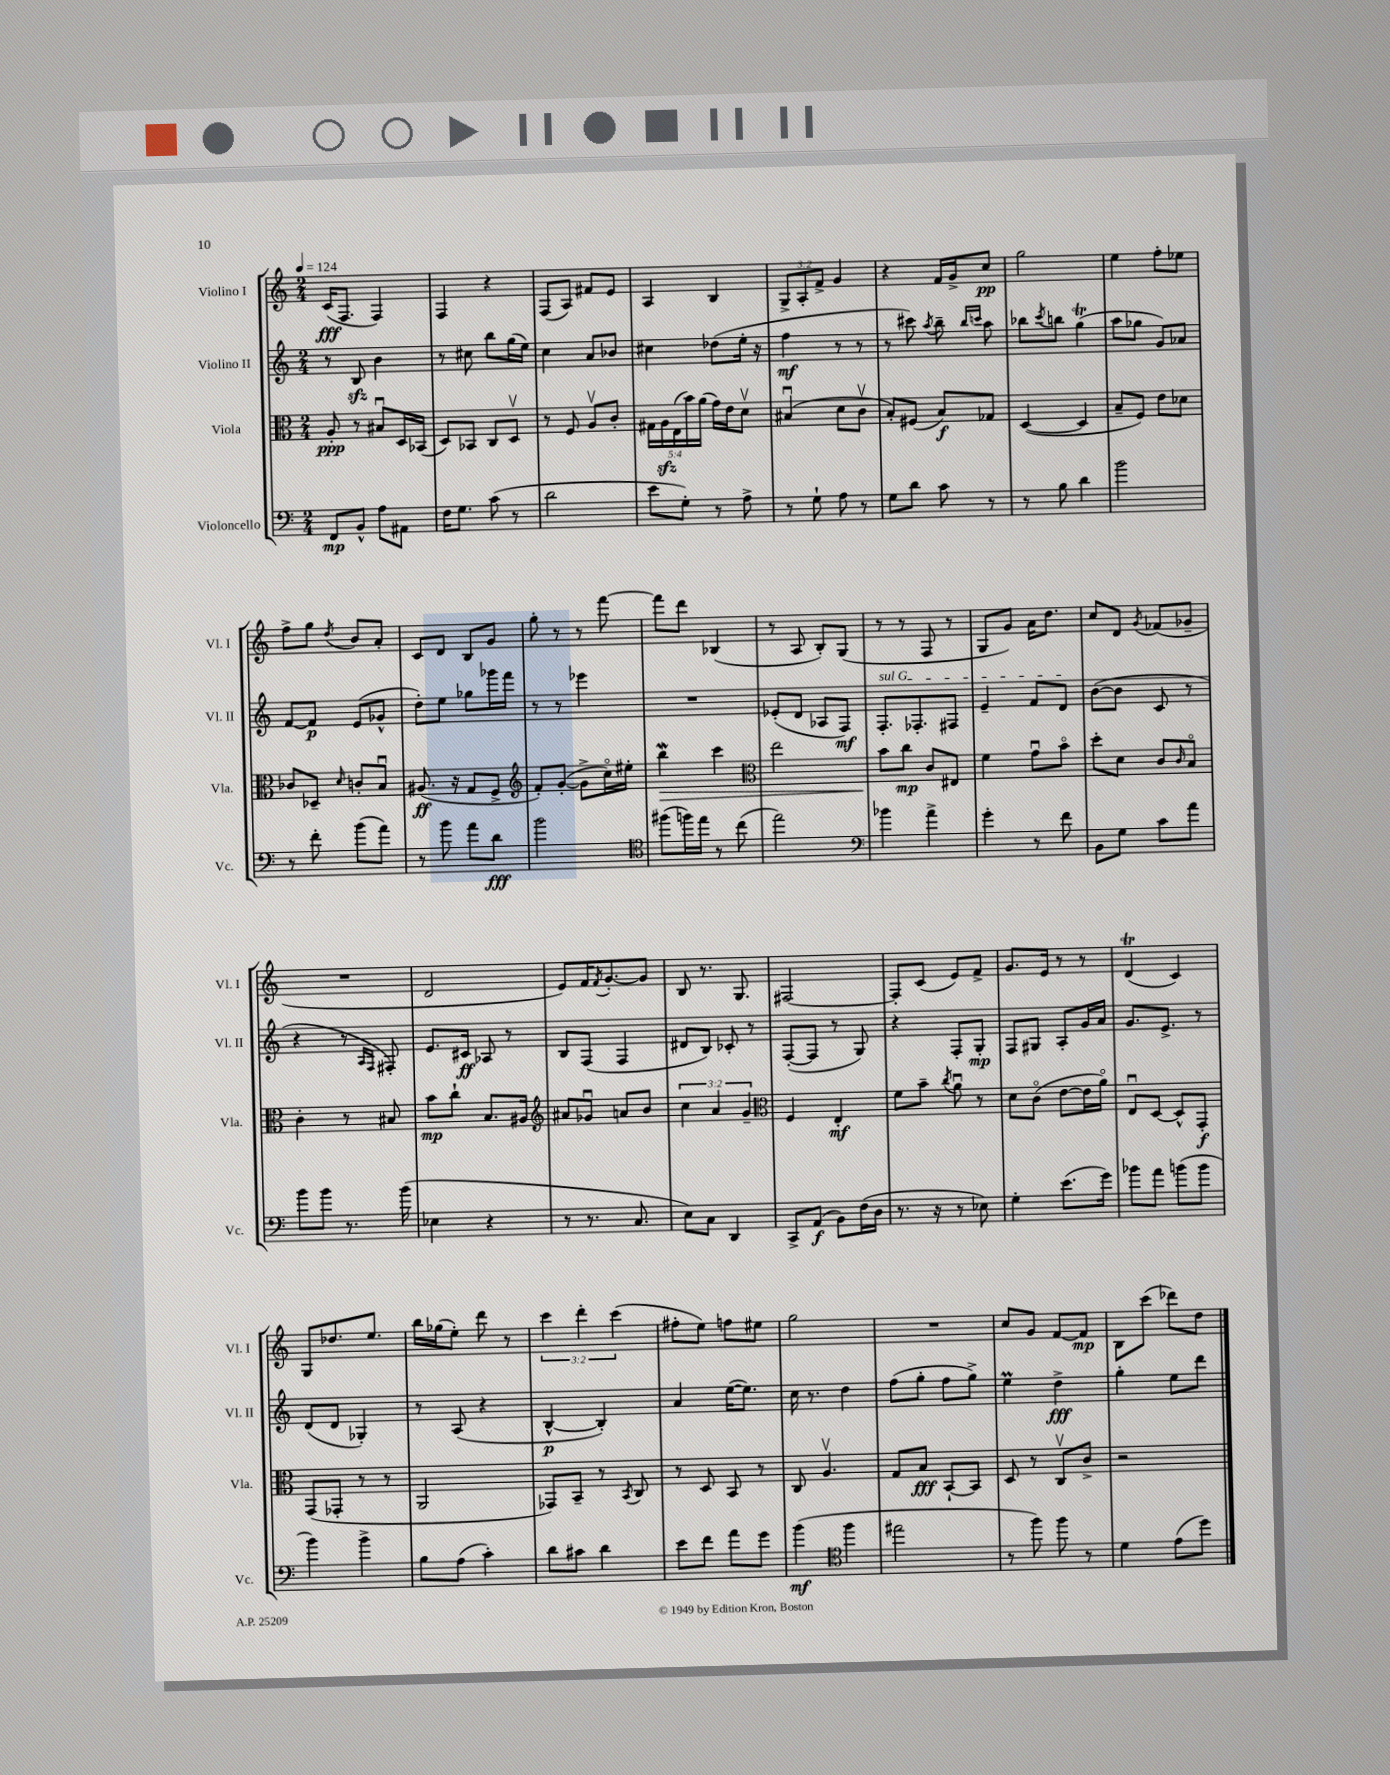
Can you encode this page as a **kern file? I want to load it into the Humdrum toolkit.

**kern	**dynam	**kern	**dynam	**kern	**dynam	**kern	**dynam
*part4	*part4	*part3	*part3	*part2	*part2	*part1	*part1
*staff4	*staff4	*staff3	*staff3	*staff2	*staff2	*staff1	*staff1
*I"Violoncello	*	*I"Viola	*	*I"Violino II	*	*I"Violino I	*
*I'Vc.	*	*I'Vla.	*	*I'Vl. II	*	*I'Vl. I	*
*clefF4	*	*clefC3	*	*clefG2	*	*clefG2	*
*k[]	*	*k[]	*	*k[]	*	*k[]	*
*M2/4	*	*M2/4	*	*M2/4	*	*M2/4	*
*MM124	*	*MM124	*	*MM124	*	*MM124	*
=1	=1	=1	=1	=1	=1	=1	=1
8FF/L	mp	8A'/	ppp	8r	.	(16c/KL	fff
.	.	.	.	.	.	8.F/J	.
8BB^^/J	.	8r	.	8Bzz/	.	.	.
8A\L	.	8B#Xu/L	.	4b\	.	4F/)	.
8AA#X\J	.	16D/L	.	.	.	.	.
.	.	(16BB-X/JJ	.	.	.	.	.
=2	=2	=2	=2	=2	=2	=2	=2
16F\KL	.	8D/L)	.	8r	.	4F/	.
8.G\J	.	.	.	.	.	.	.
.	.	8BB-X/J	.	8cc#X\	.	.	.
(8c\	.	8C/L	.	8bb\L	.	4r	.
8r	.	8Dv/J	.	(16gg\L	.	.	.
.	.	.	.	16ee\JJ)	.	.	.
=3	=3	=3	=3	=3	=3	=3	=3
2d\	.	8r	.	4cc\	.	(8F/L	.
.	.	8F/	.	.	.	8A/J)	.
.	.	8Av/L	.	8a/L	.	8f#X/L	.
.	.	8c'/J	.	8b-X/J	.	8e/J	.
=4	=4	=4	=4	=4	=4	=4	=4
8e\L	.	20G#X\LL	.	4cc#X\	.	4A/	.
.	.	20Azz\	.	.	.	.	.
.	.	(20E\	.	.	.	.	.
8G'\J)	.	.	.	.	.	.	.
.	.	20b\)	.	.	.	.	.
.	.	(20a\JJ	.	.	.	.	.
8r	.	16g\LL)	.	(8dd-X\L	.	4B/	.
.	.	16e\J	.	.	.	.	.
8A^\	.	8dv\J	.	16ee'\Jk	.	.	.
.	.	.	.	16r	.	.	.
=5	=5	=5	=5	=5	=5	=5	=5
8r	.	(4B#Xu/	.	4ff\	mf	12G^/L	.
.	.	.	.	.	.	12A'/	.
8G`\	.	.	.	.	.	.	.
.	.	.	.	.	.	12f^/J	.
8A\	.	8d\L	.	8r	.	4g/	.
8r	.	8cv\J	.	8r	.	.	.
=6	=6	=6	=6	=6	=6	=6	=6
8G\L	.	8B'/L)	.	8r	.	4r	.
8d\J	.	(8F#X/J	.	8ccc#X\)	.	.	.
.	.	.	.	8qaa/	.	.	.
8c\	.	8B/L)	f	8bb~\	.	16f/LL	.
.	.	.	.	.	.	16g^/J	.
.	.	.	.	16qqbb/LL	.	.	.
.	.	.	.	16qqcccn/JJ	.	.	.
8r	.	8G-X/J	.	8aa\	.	8cc/J	pp
=7	=7	=7	=7	=7	=7	=7	=7
8r	.	([4D/	.	8bb-X\L	.	2gg\	.
.	.	.	.	8qccc/	.	.	.
8B\	.	.	.	8bbn\J	.	.	.
4d\	.	4D/]	.	(4ggT\	.	.	.
=8	=8	=8	=8	=8	=8	=8	=8
2b\	.	8B~/L	.	8aa\L	.	4ee\	.
.	.	8F/J)	.	8gg-X\J	.	.	.
.	.	8e\L	.	8g/L)	.	8ff'\L	.
.	.	8d-X\J	.	8a-X/J	.	8ee-X\J	.
!!LO:LB:g=z
=9	=9	=9	=9	=9	=9	=9	=9
8r	.	8c-X/L	.	[8f/L	.	8ff^\L	.
8f'\	.	8D-X~/J	.	8f/J]	p	8gg\J	.
.	.	16qqd/	.	.	.	8qdd/	.
(8b\L	.	8cn'/L	.	(8e/L	.	8b/L	.
8a\J)	.	8Bu/J	.	8g-X^^/J	.	8a'/J	.
=10	=10	=10	=10	=10	=10	=10	=10
8r	.	(8.A#X/	ff	8dd'\L)	.	8c/L	.
8b\	.	.	.	8ee\J	.	8d/J	.
.	.	16r	.	.	.	.	.
8a\L	.	8G/L	.	8gg-X\L	.	8B/L	.
8d\J	fff	8F^/J	.	16ggg-X\L	.	8g/J	.
.	.	.	.	16fff\JJ	.	.	.
=11	=11	=11	=11	=11	=11	=11	=11
*	*	*clefG2	*	*	*	*	*
2b\	.	8f'/L)	.	8r	.	8gg'\	.
.	.	([8g'/J	.	8r	.	8r	.
.	.	8g^\L]	.	4eee-X\	.	8r	.
.	.	16cc\L)	.	.	.	[8fff\	.
.	.	16ee#X'\JJ	.	.	.	.	.
=12	=12	=12	=12	=12	=12	=12	=12
*clefC4	*	*	*	*	*	*	*
!	!	!	!LO:HP:b	!	!	!	!
(8ff#X\L	.	4bbW\	>	2r	.	8fff\L]	.
16ffn\L)	.	.	.	.	.	8ddd\J	.
16ee\JJ	.	.	.	.	.	.	.
8r	.	4ccc\	.	.	.	(4B-X/	.
(8cc\	.	.	.	.	.	.	.
=13	=13	=13	=13	=13	=13	=13	=13
*	*	*clefC3	*	*	*	*	*
2ee\)	.	2ee\	.	(8e-X'/L	.	8r	.
.	.	.	.	8d/J	.	8A/	.
.	.	.	.	8A-X/L	.	8B'/L)	.
.	.	.	.	8F/J)	mf	(8G/J	.
=14	=14	=14	=14	=14	=14	=14	=14
*clefF4	*	*	*	*	*	*	*
!	!	!	!	!LO:TX:a:i:t=sul G	!	!	!
4b-X\	.	8b\L	.	8.F'/L	.	8r	.
.	.	8cc\J	] mp	.	.	8r	.
.	.	.	.	8.F-X'/	.	.	.
4a^\	.	8c/L	.	.	.	8F/	.
.	.	8E#X/J	.	8F#X/J	.	8r	.
=15	=15	=15	=15	=15	=15	=15	=15
4g'\	.	4f\	.	4e~/	.	8G/L	.
.	.	.	.	.	.	8g/J)	.
8r	.	8gu\L	.	8f/L	.	16a\KL	.
.	.	.	.	.	.	8.dd\J	.
8f\	.	8b\J	.	8d/J	.	.	.
=16	=16	=16	=16	=16	=16	=16	=16
8BB\L	.	8dd'\L	.	([8b\L	.	8cc/L	.
8G\J	.	8d\J	.	8b\J]	.	8d/J	.
.	.	.	.	.	.	8qg/	.
8c\L	.	8c/L	.	8c/	.	(8f-X/L	.
.	.	16qqc/	.	.	.	.	.
8a\J	.	8B/J	.	8r	.	8g-X~/J	.
!!LO:LB:g=z
=17	=17	=17	=17	=17	=17	=17	=17
8b\L	.	4c'\	.	4r	.	2r	.
8b\J	.	.	.	.	.	.	.
8.r	.	8r	.	8r	.	.	.
.	.	.	.	16qqA/LL	.	.	.
.	.	.	.	16qqF/JJ	.	.	.
.	.	8B#X/	.	8F#X'/)	.	.	.
(16b\	.	.	.	.	.	.	.
=18	=18	=18	=18	=18	=18	=18	=18
4E-X\	.	8b\L	mp	8.e/L	.	2d/	.
.	.	8cc`\J	.	.	.	.	.
.	.	.	.	16c#X/Jk	ff	.	.
4r	.	8.B/L	.	8A-X/	.	.	.
.	.	.	.	8r	.	.	.
.	.	16A#X/Jk	.	.	.	.	.
=19	=19	=19	=19	=19	=19	=19	=19
*	*	*clefG2	*	*	*	*	*
8r	.	8a#X/L	.	8B/L	.	8e/L)	.
8.r	.	8g-Xu/J	.	(8F/J	.	16f/K	.
.	.	.	.	.	.	8qf/	.
.	.	.	.	.	.	[8.g'/	.
.	.	8an/L	.	4F/	.	.	.
8.C/	.	.	.	.	.	.	.
.	.	8b/J	.	.	.	8g/J]	.
=20	=20	=20	=20	=20	=20	=20	=20
8E\L)	.	6cc\	.	8d#X/L	.	8B/	.
8C\J	.	.	.	8B/J)	.	8.r	.
.	.	6a/	.	.	.	.	.
4DD/	.	.	.	8c-X'/	.	.	.
.	.	.	.	.	.	8.G/	.
.	.	6g~/	.	.	.	.	.
.	.	.	.	8r	.	.	.
=21	=21	=21	=21	=21	=21	=21	=21
*	*	*clefC3	*	*	*	*	*
8CC^/L	.	4F/	.	([8F'/L	.	[2F#X/	.
(8AA/J	f	.	.	8F/J]	.	.	.
8BB\L)	.	4E'/	mf	8r	.	.	.
(16F\L	.	.	.	8G/)	.	.	.
16D\JJ	.	.	.	.	.	.	.
=22	=22	=22	=22	=22	=22	=22	=22
8.r	.	8f\L	.	4r	.	8F#'/L]	.
.	.	8b~\J	.	.	.	(8c/J	.
16r	.	.	.	.	.	.	.
.	.	8qcc/	.	.	.	.	.
8r	.	8au\	.	8F'/L	.	8e/L)	.
8E-X\)	.	8r	.	8G'/J	mp	8f^/J	.
=23	=23	=23	=23	=23	=23	=23	=23
4G'\	.	8d\L	.	8F/L	.	8.g/L	.
.	.	(8c\J	.	8G#X/J	.	.	.
.	.	.	.	.	.	16e/Jk	.
(8.e\L	.	[8e\L	.	8A'/L	.	8r	.
.	.	16e\L]	.	16g/L	.	8r	.
16g\Jk)	.	16a\JJ)	.	16a/JJ	.	.	.
=24	=24	=24	=24	=24	=24	=24	=24
8b-X\L	.	8Eu/L	.	8.g/L	.	(4dT/	.
8a\J	.	[8D/J	.	.	.	.	.
.	.	.	.	8.e^/J	.	.	.
(8bn\L	.	8D^^/L]	.	.	.	4c/)	.
8b\J	.	8GG'/J	f	8r	.	.	.
!!LO:LB:g=z
=25	=25	=25	=25	=25	=25	=25	=25
4b\)	.	(8GG/L	.	(8d/L	.	8G/L	.
.	.	8GG-X'/J	.	8d/J	.	8.dd-X/	.
4b^\	.	8r	.	4G-X'/)	.	.	.
.	.	.	.	.	.	8.ee/J	.
.	.	8r	.	.	.	.	.
=26	=26	=26	=26	=26	=26	=26	=26
8B\L	.	2AA/	.	8r	.	16bb\LL	.
.	.	.	.	.	.	(16gg-X\J	.
(8A\J	.	.	.	(8A/	.	8ee'\J)	.
4c'\)	.	.	.	4r	.	8ddd\	.
.	.	.	.	.	.	8r	.
=27	=27	=27	=27	=27	=27	=27	=27
8d\L	.	8GG-X/L)	.	[4B^^/	p	6ccc\	.
8c#X\J	.	8BB~/J	.	.	.	.	.
.	.	.	.	.	.	6ddd'\	.
4d\	.	8r	.	4B'/])	.	.	.
.	.	.	.	.	.	(6ccc\	.
.	.	8qBB/	.	.	.	.	.
.	.	8C/	.	.	.	.	.
=28	=28	=28	=28	=28	=28	=28	=28
8e\L	.	8r	.	4a/	.	8ff#X'\L	.
8f\J	.	8D/	.	.	.	8ee\J)	.
8a\L	.	8BB/	.	([16ee\KL	.	8ffn\L	.
.	.	.	.	8.ee\J])	.	.	.
8g\J	.	8r	.	.	.	8ee#X\J	.
=29	=29	=29	=29	=29	=29	=29	=29
(4b\	mf	8C/	.	16cc\	.	2gg\	.
.	.	.	.	8.r	.	.	.
.	.	4.Av/	.	.	.	.	.
*clefC4	*	*	*	*	*	*	*
4ff\	.	.	.	4dd\	.	.	.
=30	=30	=30	=30	=30	=30	=30	=30
2ee#X\	.	8G/L	.	(8ff\L	.	2r	.
.	.	8B/J	fff	8gg'\J	.	.	.
.	.	[8BB`/L	.	8ff\L	.	.	.
.	.	8BB/J]	.	8gg^\J)	.	.	.
=31	=31	=31	=31	=31	=31	=31	=31
8r	.	8D/	.	4eem\	.	8cc/L	.
8ff\)	.	8r	.	.	.	8g/J	.
8ff\	.	8Cv/L	.	4dd^\	fff	[8f/L	.
8r	.	8c^/J	.	.	.	8f/J]	mp
=32	=32	=32	=32	=32	=32	=32	=32
4d\	.	2r	.	4gg'\	.	8B\L	.
.	.	.	.	.	.	(8ccc\J	.
(8e\L	.	.	.	8ee\L	.	8ddd-X\L)	.
8dd\J)	.	.	.	8ddd\J	.	8dd\J	.
==	==	==	==	==	==	==	==
*-	*-	*-	*-	*-	*-	*-	*-
